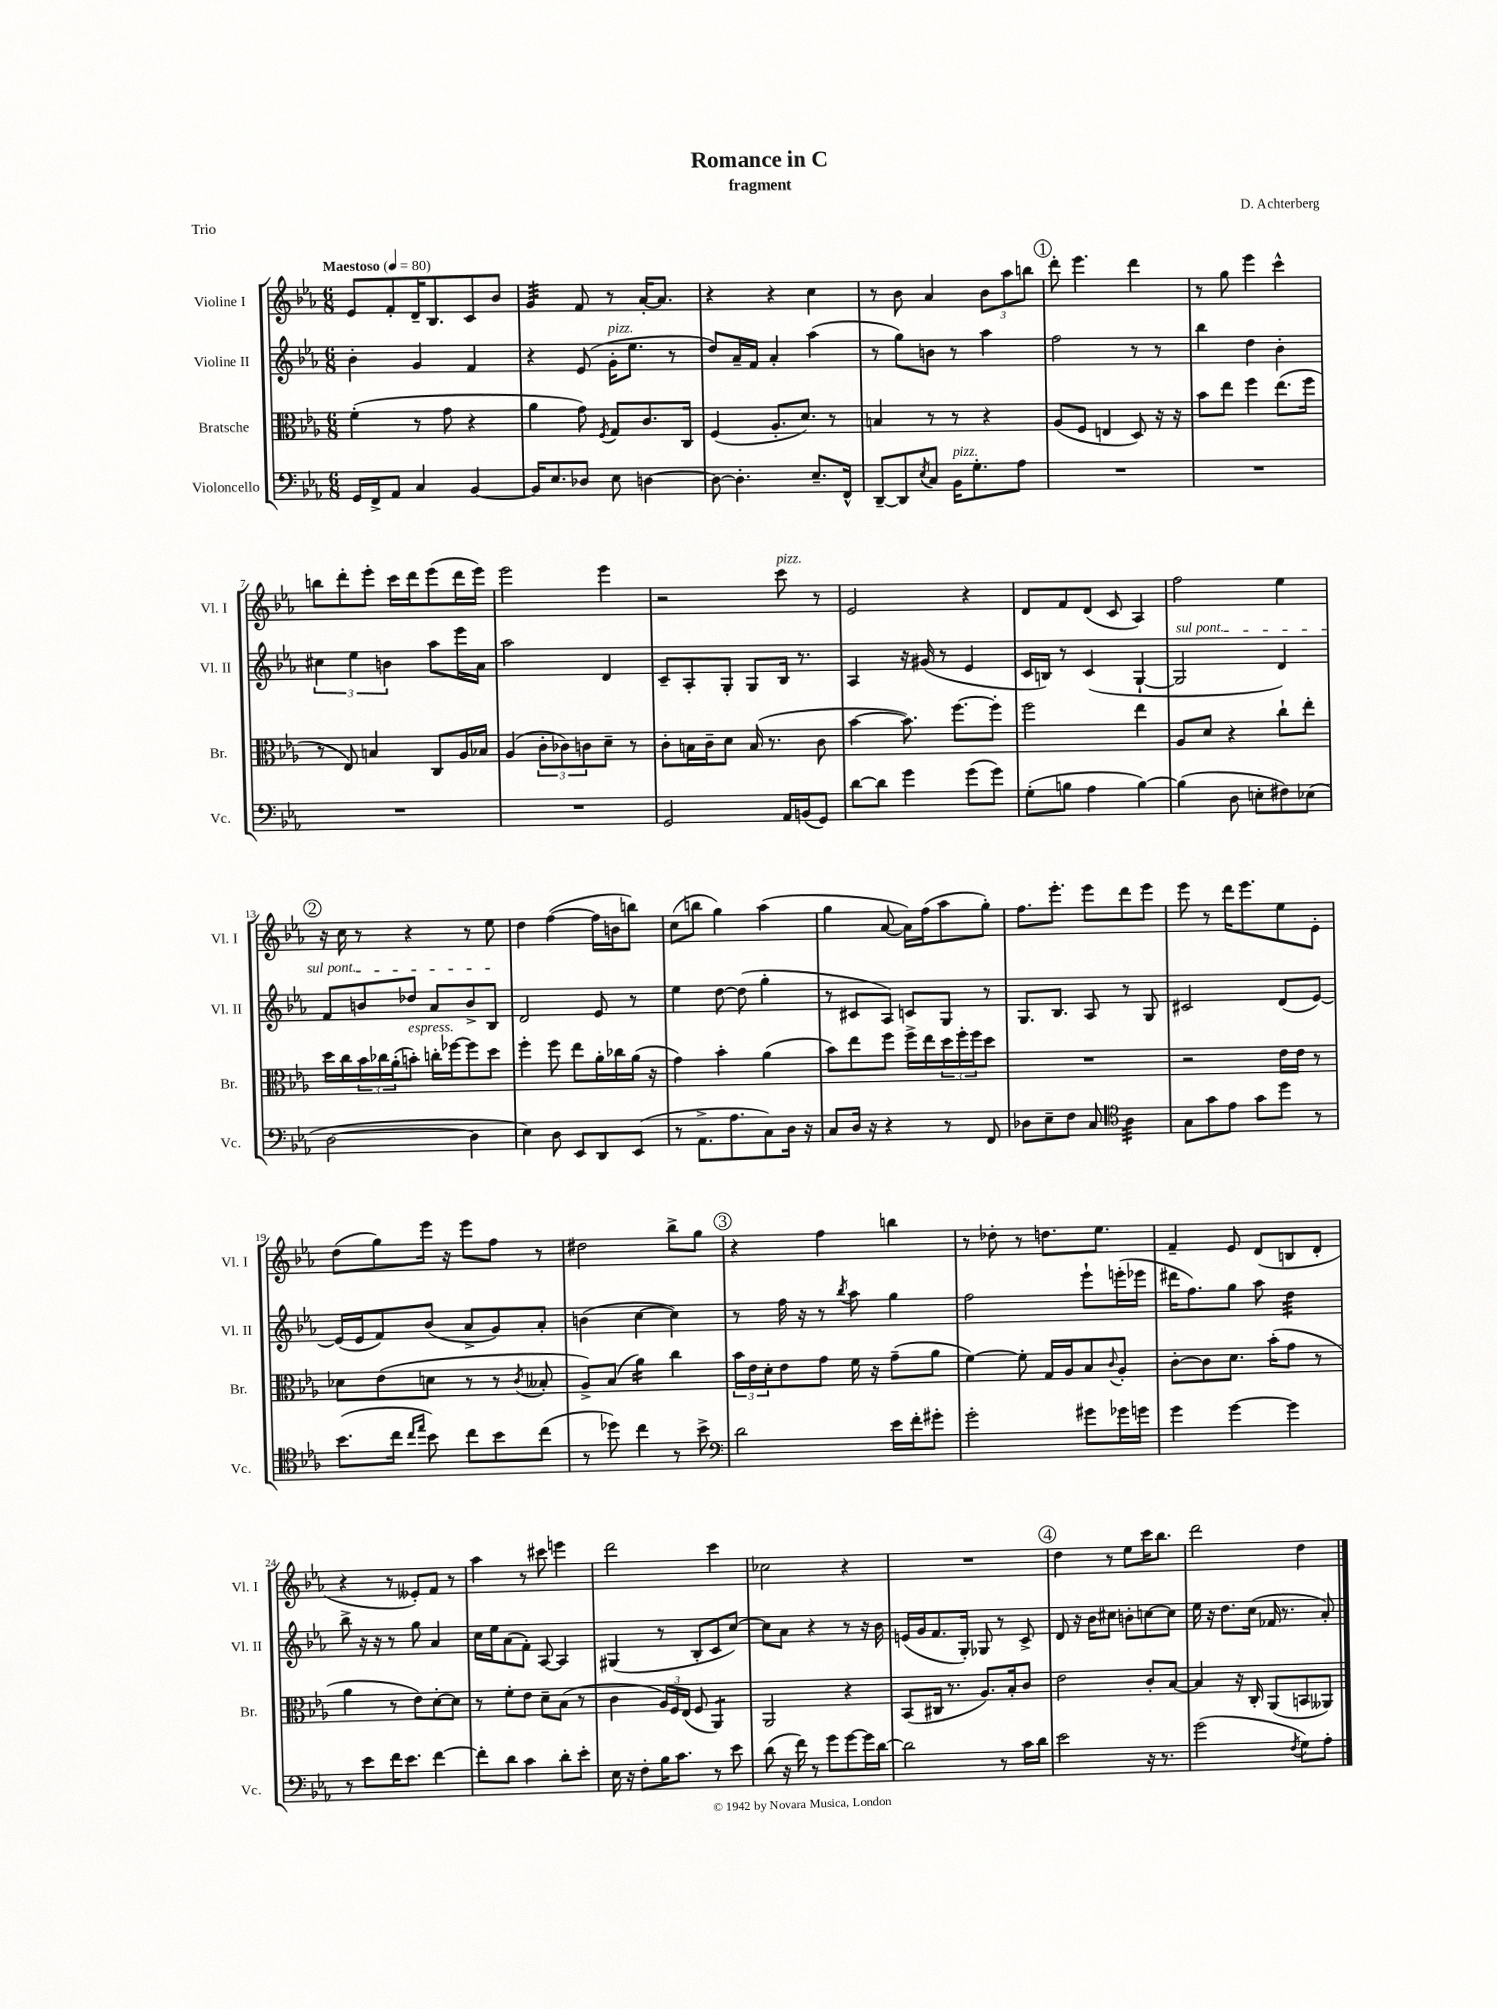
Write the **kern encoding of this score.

**kern	**kern	**kern	**kern
*staff4	*staff3	*staff2	*staff1
*clefF4	*clefC3	*clefG2	*clefG2
*k[b-e-a-]	*k[b-e-a-]	*k[b-e-a-]	*k[b-e-a-]
*M6/8	*M6/8	*M6/8	*M6/8
*MM80	*MM80	*MM80	*MM80
16GG/LL	(4f'\	4b-'\	8e-/L
16FF^/J	.	.	.
8AA-/J	.	.	8f'/
4C/	8r	4g/	16d~/K
.	.	.	8.B-/
.	8g\	.	.
[4BB-/	4r	4f/	8c/
.	.	.	8b-/J
=	=	=	=
16BB-/]LK	4a-\	4r	4g/
8.E-/	.	.	.
8D-/J	8g\)	(8e-/	8f/
.	8qF/	.	.
8E-\	8G/L	16g'\LK	8r
.	.	8.ee-\J	.
[4D\	8.c/	.	[16a-'/LK
.	.	.	8.a-/]J
.	.	8r	.
.	16C/Jk	.	.
=	=	=	=
8D\_	(4F/	8dd/L)	4r
4.D'\]	.	16a-~/L	.
.	.	16f/JJ	.
.	8.A-'/L	4a-'/	4r
.	8.d/J)	.	.
8.E-~/L	.	(4aa-\	4cc\
.	8r	.	.
16FF^^/Jk	.	.	.
=	=	=	=
[8DD~/L	4B/	8r	8r
8DD/]	.	8gg\L)	8b-\
8qE-/	.	.	.
8C/J	8r	8b\J	4a-/
16BB-\LK	8r	8r	.
8.G'\	.	.	.
.	4r	4aa-\	12b-\L
.	.	.	12aa-\
8A-\J	.	.	.
.	.	.	12bb\J
=	=	=	=
2.r	(8A-/L	2ff\	8ddd'\
.	8F/J	.	4.eee-\
.	4E/	.	.
.	8D/)	8r	4ddd\
.	16r	8r	.
.	16r	.	.
=	=	=	=
2.r	8b-\L	4bb-\	8r
.	8ee-\J	.	8gg\
.	4ff\	4dd\	4eee-\
.	(8.ee-\L	4b-'\	4ccc^^\
.	16ff\Jk	.	.
=	=	=	=
2.r	8r	6cc#\	8bb\L
.	8E-/)	.	8ddd'\
.	.	6ee-\	.
.	4B/	.	8eee-'\J
.	.	6b\	.
.	.	.	16ccc\LL
.	.	.	16ddd\J
.	8C/L	8aa-\L	(8eee-\
.	16A-/L	16eee-\L	16ddd\L
.	16B-/JJ	16a-\JJ	16eee-\JJ)
=	=	=	=
2.r	(4A-/	2aa-\	2eee-\
.	12c'\L	.	.
.	12c-\)	.	.
.	12c\	.	.
.	8d~\J	4d/	4eee-\
.	8r	.	.
=	=	=	=
2GG/	8c'\L	8c~/L	2r
.	16B\L	8A-'/	.
.	16c~\J	.	.
.	8d\J	8G'/J	.
.	(16B/	8G/L	.
.	8.r	.	.
16AA-/LL	.	16B-/Jk	8ccc\
(16BB/J	.	8.r	.
8GG/J)	8c\	.	8r
=	=	=	=
[8d\L	[4b-\	4A-/	2e-/
8d\]J	.	.	.
4g\	8.b-\])	16r	.
.	.	(16g#/	.
.	.	8r	.
.	[8.ff\L	.	.
(8g\L	.	4e-/	4r
8g\J)	8ff'\]J	.	.
=	=	=	=
(8G'\L	2ff\	16c/LL	8d/L
.	.	16B/JJ)	.
8B\J	.	8r	8f/
4A-\	.	(4c/	(8d/J
.	.	.	8c/
[4B\)	4ee-\	[4G`/	4A-/)
=	=	=	=
(4B\]	8A-/L	2G/]	2ff\
.	8d/J	.	.
8D\	4r	.	.
8E'\L	.	.	.
8F#\)	8cc`\L	4d/)	4ee-\
(8E-\J	8ee-'\J	.	.
=	=	=	=
[2D\	16dd\LL	8f/L	16r
.	16cc\	.	16cc\
.	24b-\	8b/	8r
.	24cc-\	.	.
.	(24a-'\J	.	.
.	8b'\J)	8dd-/J	4r
.	16cc'\LL	8a-/L	.
.	[16ff-\J	.	.
4D\]	8ff-\]	8b^/	8r
.	8dd\J	8B-/J	8ee-\
=	=	=	=
4E-\)	4ff'\	2d/	4dd\
8D\	8ff\	.	([4ff\
8EE-/L	8ee-\L	.	.
8DD/	16a-'\L	8e-/	16ff\]LL
.	16cc-\	.	16b\J
(8EE-/J	(16a-\JJ	8r	8bb\J)
.	16r	.	.
=	=	=	=
8r	4g\)	4ee-\	(8cc\L
8.AA-^\L	.	.	8bb\J
.	4b-'\	[8dd\	4gg\)
8.A-\	.	.	.
.	.	(8dd\]	.
8C\)	(4a-\	4gg'\	(4aa-\
16D\Jk	.	.	.
16r	.	.	.
=	=	=	=
8C/L	8b-\L)	8r	4gg\
16D/Jk	8ee-\	8c#/L	.
16r	.	.	.
4r	8ff\J	8A-/J)	[8a-/
.	16ff^\LL	8c/L	16a-\]LL)
.	16ee-\	.	(16ff\J
8r	24dd\	8G/J	8aa-\
.	24ff'\	.	.
.	24ff\J	.	.
8FF/	8dd\J	8r	8gg'\J)
=	=	=	=
8D-\L	2.r	8.G/L	8.ff\L
8E-~\	.	.	.
.	.	8.B-/J	8.eee-'\J
8F\J	.	.	.
8C/	.	8A-/	8eee-\L
*clefC4	*	*	*
4A-\	.	8r	8ddd\
.	.	8G/	8eee-\J
=	=	=	=
8G\L	2r	2c#/	8eee-\
8g\	.	.	8r
8e-\J	.	.	16ddd\LK
.	.	.	8.eee-\
8g\L	.	.	.
8dd\J	16e-\LL	(8d/L	8ee-\
.	16e-\JJ	.	.
8r	8r	[8e-/J)	8e-'\J
=	=	=	=
(8.b-\L	8d-\L	(16e-/]LL	(8dd\L
.	.	16e-/J	.
.	(8e-\	8f/)	8gg\)
16cc\Jk	.	.	.
16qqcc/LL	.	.	.
16qqee-/JJ	.	.	.
8b-\)	8d\J	(8b-/J	16eee-\Jk
.	.	.	16r
8cc\L	8r	8a-^/L	8eee-\L
8b-\	8r	8g/)	8ff\J
.	8qc/	.	.
(8cc\J	8B--'/	8a-'/J	8r
=	=	=	=
8r	8A-^/L)	(4b\	2dd#\
8dd-\)	(8B-/J	.	.
4cc\	4a-\)	[4cc\	.
8r	4cc\	4cc\])	8bb-^\L
8b-^\	.	.	8gg\J
=	=	=	=
*clefF4	*	*	*
2d\	24b-\LL	8r	4r
.	24e-\	.	.
.	24d'\J	.	.
.	8e-\	16ff\	.
.	.	16r	.
.	8g\J	8r	4ff\
.	.	8qbb-/	.
.	16f\	8aa-\	.
.	16r	.	.
16e-\LL	(8g~\L	4gg\	4bb\
16f'\J	.	.	.
8g#'\J	8a-\J	.	.
=	=	=	=
2g'\	[4f\)	2ff\	8r
.	.	.	8dd-'\
.	8f'\]	.	8r
.	16G/LL	.	8.dd\L
.	16A-/J	.	.
8g#\L	8B-/	8eee-`\L	.
.	.	.	8.ee-\J
.	8qqc/	.	.
16g-\L	8A-'/J	(16eee'\L	.
16g\JJ	.	16eee-\JJ	.
=	=	=	=
4g\	[8c'\L	16ddd#\LK	4f~/
.	.	8.ff\)	.
.	8c\]	.	.
[4g\	8.d\J	8gg\J	8e-/
.	.	8aa-\	(8d/L
.	(16b-'\LK	.	.
4g\]	8g\J	4dd\	8B/
.	8r	.	8d'/J
=	=	=	=
8r	4a-\	8bb-^\	4r
8e-\L	.	16r	.
.	.	16r	.
16f\K	8r	8r	8r
8.e-\J	.	.	.
.	8e-\L)	8gg\	8e--'/L)
[4f\	[8d'\	4a-/	8f/J
.	8d\]J	.	8r
=	=	=	=
8f'\]L	8r	16cc\LL	4aa-\
.	.	16ee-\J	.
8d\J	8f'\L	(8a-\	.
4c\	8e-\J	8f'\J)	8r
.	8d~\L	[8A-/	8ccc#\
8d'\L	(8B-\J	4A-/]	4eee\
8e-'\J	8r	.	.
=	=	=	=
16E-\	4c\	(4G#/	2ddd\
16r	.	.	.
8F'\L	.	.	.
16B-\K	24A-/LL)	8r	.
.	24F/	.	.
8.c\J	.	.	.
.	(24E-/JJ	.	.
.	8F/	8B-'/L	.
8r	4AA-/)	8c/	4ccc\
8e-\	.	[8cc/J)	.
=	=	=	=
(8d\	2AA-/	8cc\]L	2cc-\
16r	.	8a-\J	.
16f\)	.	.	.
8r	.	4r	.
8g\L	.	.	.
[8g\	4r	8r	4r
16g\]L	.	16r	.
[16d\JJ	.	16b-\	.
=	=	=	=
2d\]	(8BB-/L	(16e/LL	2.r
.	.	16g/J	.
.	16C#/Jk	8.f/	.
.	8.r	.	.
.	.	16G'/Jk)	.
.	8.A-/L)	8G-/	.
8r	.	8r	.
.	16B-'/k	.	.
16c\LL	8c/J	8c^/	.
16d\JJ	.	.	.
=	=	=	=
2e-\	2e-\	8d/	4dd\
.	.	16r	.
.	.	16b-\LK	.
.	.	8cc#\J	8r
.	.	8b'\L	8ee-\L
16r	8c'/L	[8cc\	16ccc\K
8.r	.	.	8.bb-\J
.	[8B-/J	8cc\]J	.
=	=	=	=
(2g\	4B-/]	16ee-\	2ddd\
.	.	16r	.
.	.	8.dd\L	.
.	16r	.	.
.	16C'/	(16cc\Jk	.
.	(8AA-/L	16f-/	.
.	.	8.r	.
8qF/	.	.	.
8G\L)	8BB/	.	4dd\
8A-'\J	8AA--/J)	8a-'/)	.
==	==	==	==
*-	*-	*-	*-
